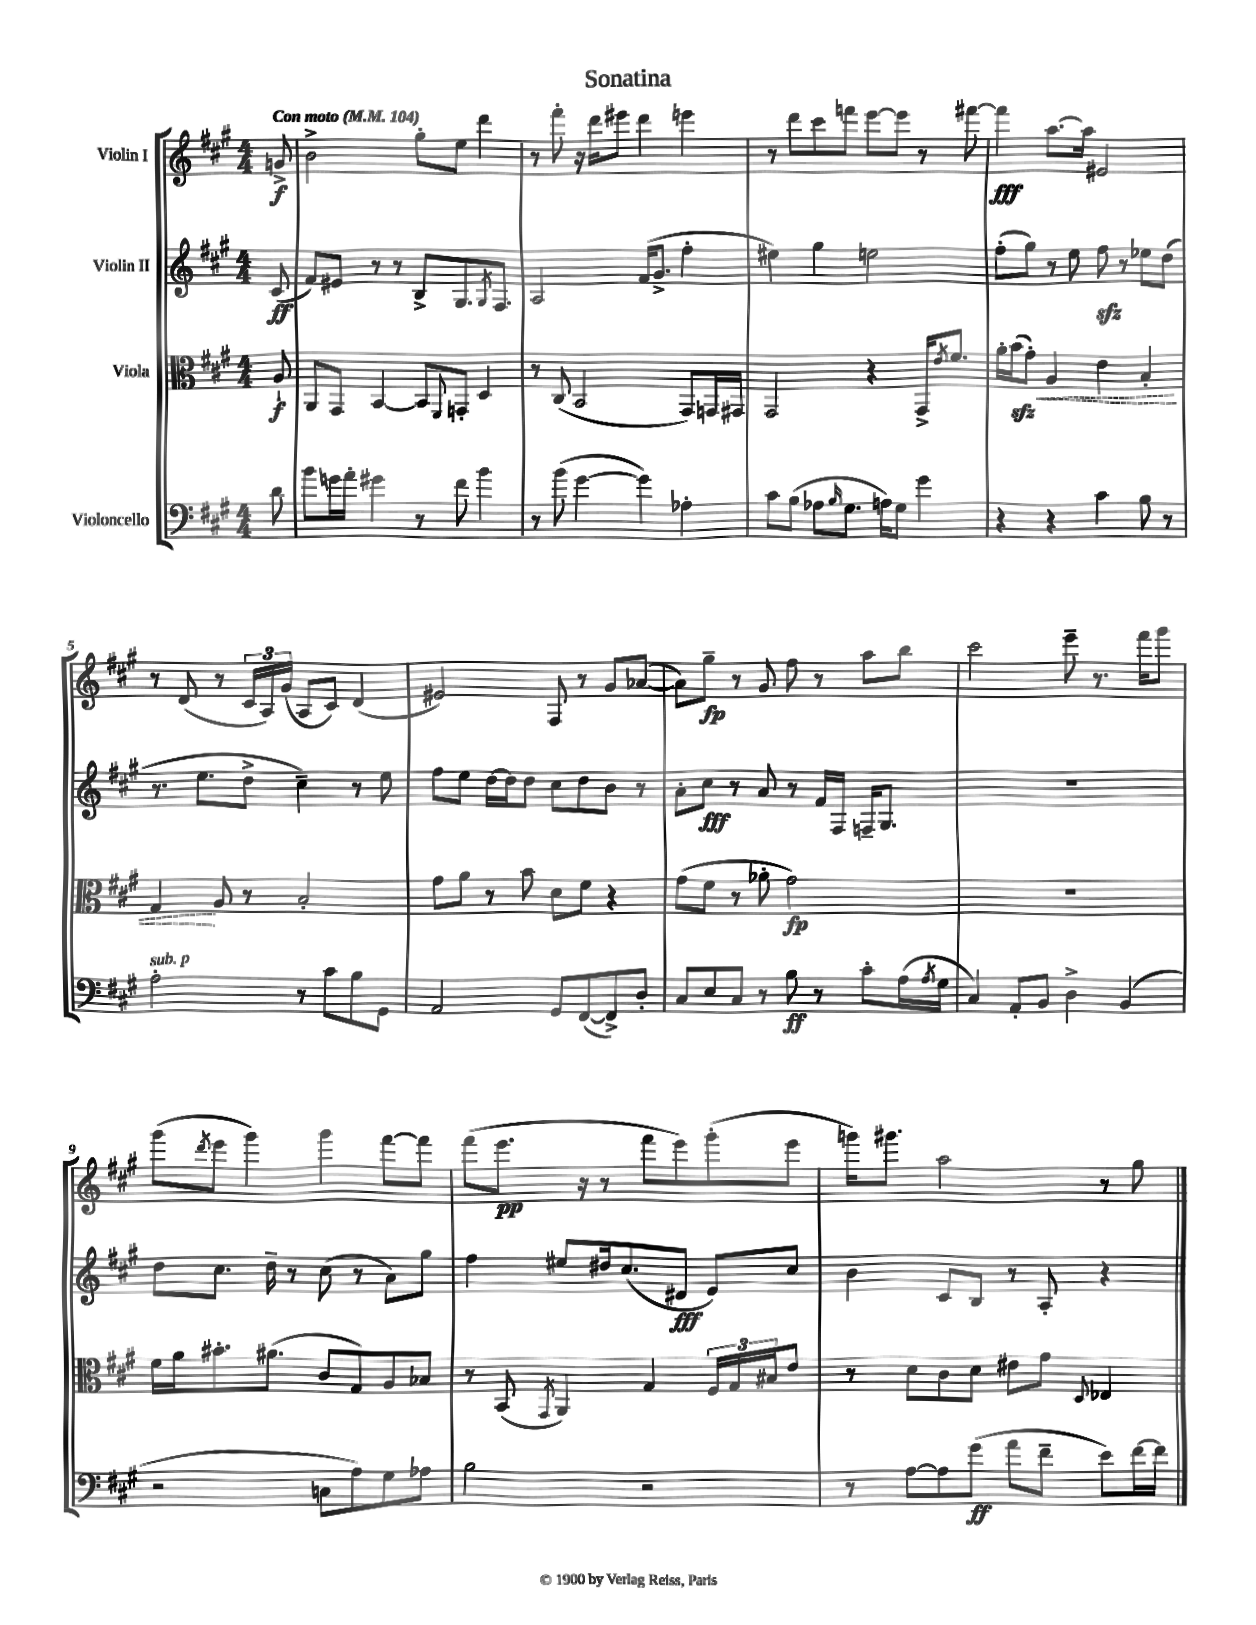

**kern	**kern	**kern	**kern
*staff4	*staff3	*staff2	*staff1
*clefF4	*clefC3	*clefG2	*clefG2
*k[f#c#g#]	*k[f#c#g#]	*k[f#c#g#]	*k[f#c#g#]
*M4/4	*M4/4	*M4/4	*M4/4
*MM104	*MM104	*MM104	*MM104
8d	8A`	(8c#	8g^
=	=	=	=
8b	8AA	8f#)	2b^
16g	8GG#	8e#	.
16a'	.	.	.
4g#	[4BB	8r	.
.	.	8r	.
8r	8BB]	8B^	8gg#'
.	8qqFF#	.	.
8f#	8GG'	8.G#	8ee
4b	4D	.	4ddd
.	.	8qG#	.
.	.	8.F#	.
=	=	=	=
8r	8r	2A	8r
(8b	(8C#	.	8fff#'
[4g#	2BB	.	16r
.	.	.	16ddd
.	.	.	8eee#
4g#])	.	(16f#	4ddd
.	.	8.g#^	.
4A-'	8GG#)	4ff#'	4eee
.	16GG	.	.
.	16GG#	.	.
=	=	=	=
8c#	2GG#	4ee#)	8r
(8B	.	.	8ddd
8A-	.	4gg#	8ccc#
16qqB	.	.	.
8.G#	.	.	8fff
.	4r	2ee	[8eee
16A)	.	.	.
8G#	.	.	8eee]
4g#	16GG#^	.	8r
.	8qe	.	.
.	8.f#	.	.
.	.	.	[8fff#
=	=	=	=
4r	16a'	(8ff#'	4fff#]
.	(16b	.	.
.	8g#')	8gg#)	.
4r	4A	8r	[8.aa
.	.	8ee	.
.	.	.	16aa]
4c#	4e	8ff#	2e#
.	.	8r	.
8B	4B'	8ee-	.
8r	.	(8dd	.
=	=	=	=
2A'	4G#	8.r	8r
.	.	.	(8d
.	.	8.ee	.
.	8A	.	8r
.	8r	8dd^	24c#
.	.	.	24A)
.	.	.	(24g#
8r	2B'	4cc#~)	8A
8c#	.	.	8c#)
8B	.	8r	(4d
8GG#	.	8ee	.
=	=	=	=
2AA	8g#	8ff#	2e#)
.	8a	8ee	.
.	8r	[16dd	.
.	.	16dd]	.
.	8b	8dd	.
8GG#	8d	8cc#	8F#
([8FF#	8f#	8dd	8r
8FF#^])	4r	8b	8g#
8D'	.	8r	([8a-
=	=	=	=
8C#	(8g#	8a'	8a-])
8E	8f#	8cc#	8gg#~
8C#	8r	8r	8r
8r	8a-'	8a	8g#
8B	2g#)	8r	8ff#
8r	.	16f#	8r
.	.	16F#	.
8c#'	.	16F~	8aa
.	.	8.G#	.
(16A	.	.	8bb
8qA	.	.	.
16G#	.	.	.
=	=	=	=
4C#)	1r	1r	2ccc#
8AA'	.	.	.
8BB	.	.	.
4D^	.	.	8eee~
.	.	.	8.r
(4BB	.	.	.
.	.	.	16fff#
.	.	.	8ggg#
=	=	=	=
2r	16f#	8dd	(8ggg#
.	16a	.	.
.	.	.	8qddd
.	8.b#'	8.cc#	8eee
.	.	.	4ggg#)
.	(8.a#	16dd~	.
.	.	8r	.
8C	8c#	(8cc#	4ggg#
8A)	8G#)	8r	.
8G#	8A	8a)	[8fff#
8A-	8B-	8gg#	8fff#]
=	=	=	=
2B	8r	4ff#	(8fff#
.	(8BB	.	8.eee
.	8qGG#	.	.
.	4AA)	8ee#	.
.	.	.	16r
.	.	16dd#	8r
.	.	(8.cc#	.
2r	4G#	.	8fff#
.	.	8d#	8eee)
.	24F#	8e)	(8ggg#'
.	24G#	.	.
.	24B#	.	.
.	8e	8cc#	8eee
=	=	=	=
8r	8r	4b	16ggg)
.	.	.	8.ggg#
[8A	8d	.	.
8A]	8c#	8c#	2aa
(8g#	8d	8B	.
8a	8e#	8r	.
8f#~	8g#	8A'	.
.	8qqD	.	.
8e)	4E-	4r	8r
[16f#	.	.	8gg#
16f#]	.	.	.
==	==	==	==
*-	*-	*-	*-
